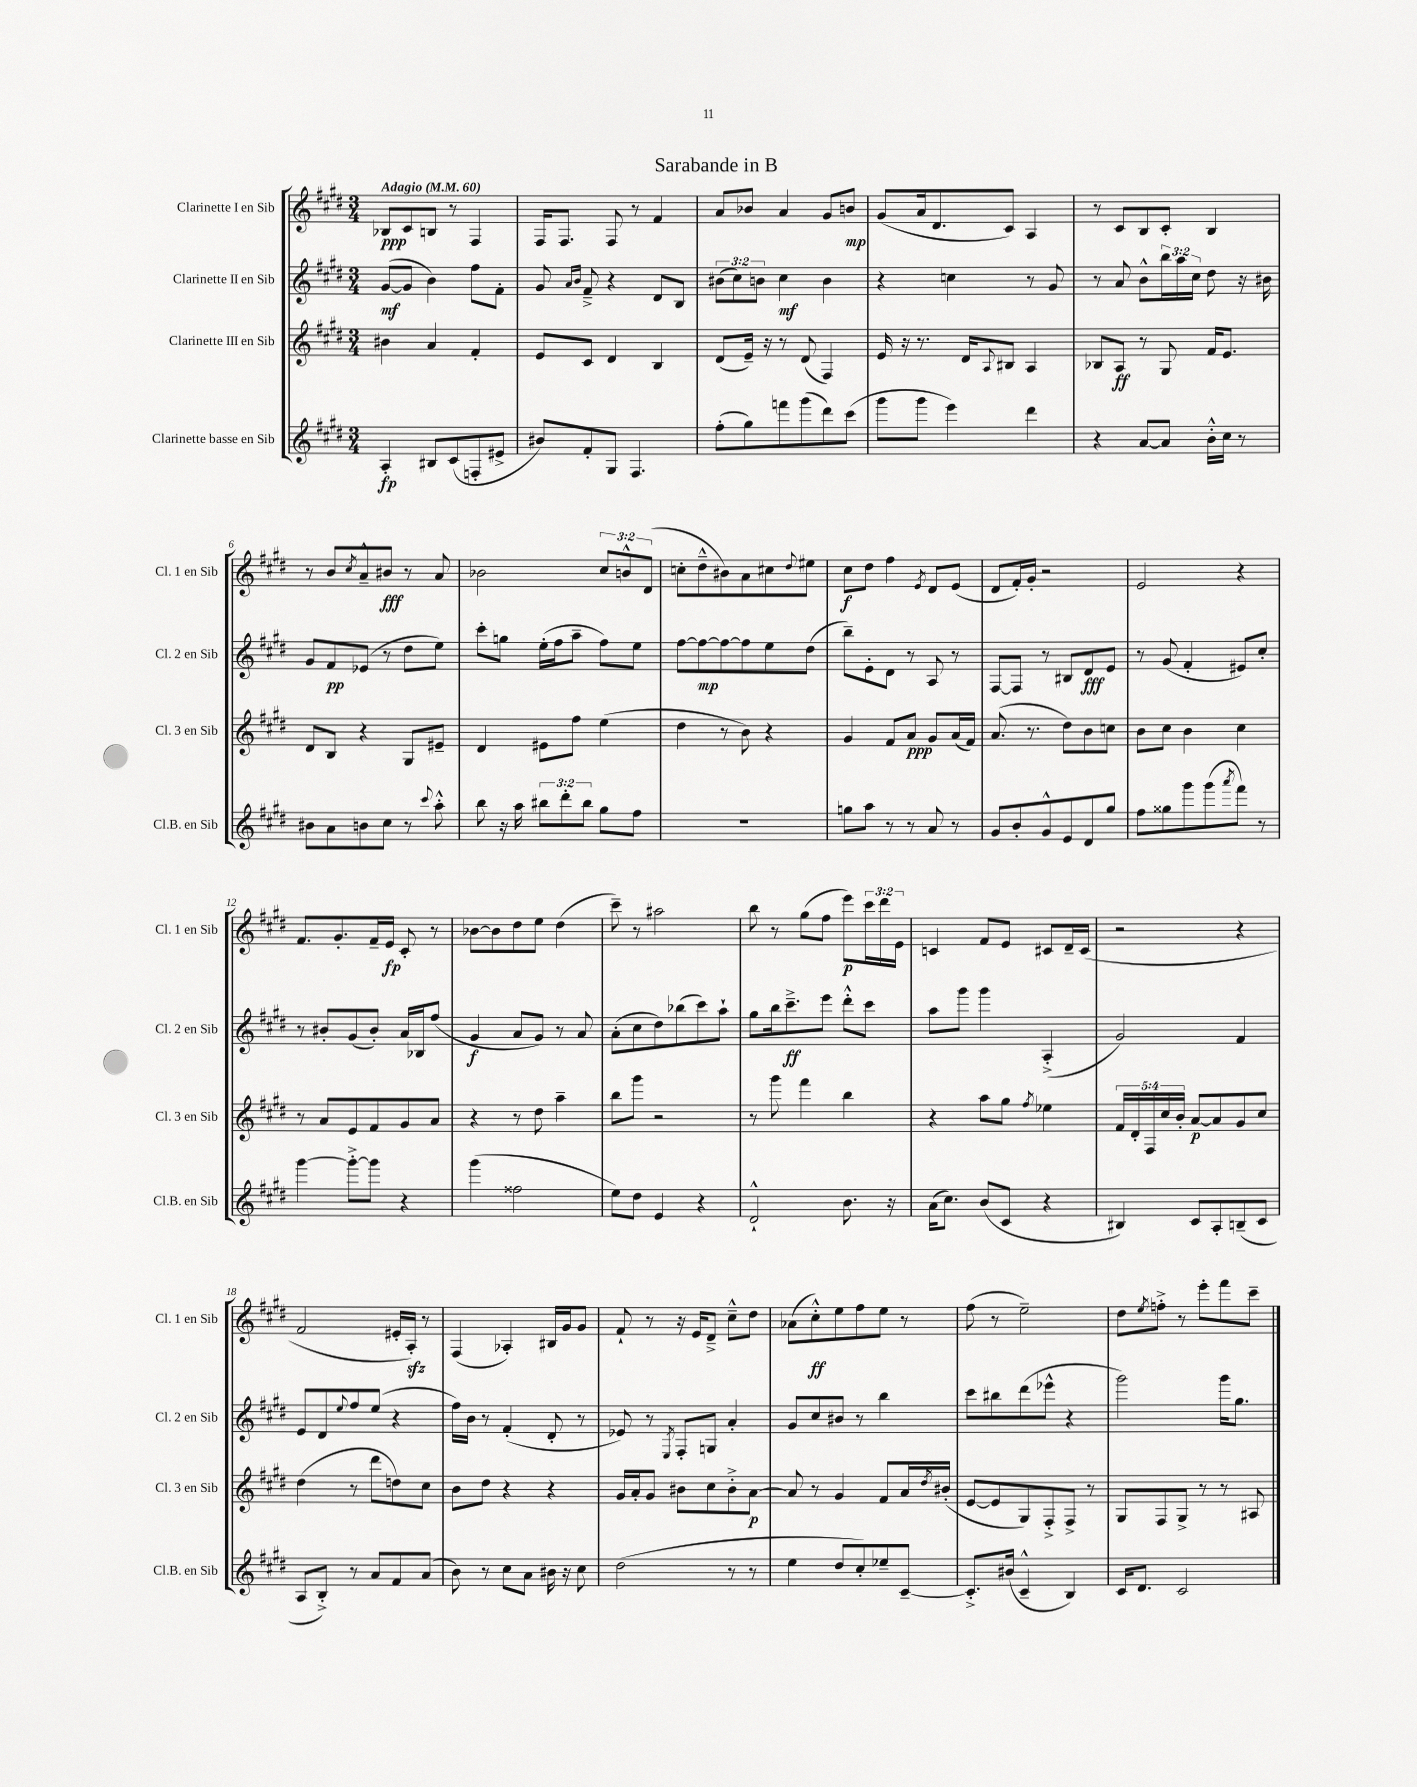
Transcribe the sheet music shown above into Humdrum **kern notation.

**kern	**kern	**kern	**kern
*staff4	*staff3	*staff2	*staff1
*clefG2	*clefG2	*clefG2	*clefG2
*k[f#c#g#d#]	*k[f#c#g#d#]	*k[f#c#g#d#]	*k[f#c#g#d#]
*M3/4	*M3/4	*M3/4	*M3/4
*MM60	*MM60	*MM60	*MM60
4A'/	4b#\	([8g#/L	8B-/L
.	.	8g#/]J	8c#/
8B#/L	4a/	4b\)	8B/J
(8c#/	.	.	8r
8F'/	4f#'/	8ff#\L	4F#/
8e#^/J	.	8f#'\J	.
=	=	=	=
8b#/L)	8e/L	8g#/	16F#/LK
.	.	.	8.F#/J
.	.	16qqa/LL	.
.	.	16qqb/JJ	.
8f#'/	8c#/J	8f#~^/	.
8G#/J	4d#/	4r	8F#/
4.F#/	.	.	8r
.	4B/	8d#/L	4f#/
.	.	8B/J	.
=	=	=	=
(8ff#'\L	(8d#/L	(12b#\L	8a/L
.	.	12cc#\)	.
8gg#\)	16e~/Jk)	.	8b-/J
.	.	12b\J	.
.	16r	.	.
8fff\	8r	4cc#\	4a/
(8ggg#\	(8d#/	.	.
8ddd#\)	4F#/)	4b\	8g#/L
(8ccc#\J	.	.	8b/J
=	=	=	=
8ggg#\L	16e/	4r	(8g#/L
.	16r	.	.
8ggg#\J	8.r	.	16a/k
.	.	.	8.d#/
4eee\)	.	4cc\	.
.	16d#/LK	.	.
.	8qqA/	.	.
.	8B#/J	.	8c#/J)
4ddd#\	4A/	8r	4A/
.	.	8g#/	.
=	=	=	=
4r	8B-/L	8r	8r
.	8A/J	8a/	8c#/L
[8a/L	8r	8b^^\L	8B/
8a/]J	8G#/	24bb\L	8c#'/J
.	.	24aa\	.
.	.	24cc#\JJ	.
16b'^^\LL	16f#/LK	8dd#\	4B/
16cc#\JJ	8.e/J	.	.
8r	.	16r	.
.	.	16b#\	.
=	=	=	=
8b#\L	8d#/L	8g#/L	8r
8a\	8B/J	8f#/	8b/L
.	.	.	8qcc#/
8b\	4r	(8e-/J	8a~^^/
8cc#\J	.	8r	8b#/J
8r	8G#/L	8dd#\L	8r
8qqccc#/	.	.	.
8aa'^^\	8e#~/J	8ee\J)	8a/
=	=	=	=
8bb\	4d#/	8ccc#'\L	2b-\
16r	.	8gg\J	.
16aa\	.	.	.
12bb#\L	8e#\L	(16ee'\LL	.
.	.	16ff#\J	.
12ddd#'\	.	.	.
.	8ff#\J	8aa~\J	.
12bb#\J	.	.	.
8gg#\L	(4ee\	8ff#\L)	12cc#/L
.	.	.	12b^^/
8ff#\J	.	8ee\J	.
.	.	.	(12d#/J
=	=	=	=
2.r	4dd#\	[8ff#\L	8cc'\L
.	.	8ff#\_	8dd#~^^\
.	8r	8ff#\_	8b#\)
.	8b\)	8ff#\]	8a\
.	4r	8ee\	8cc#\
.	.	.	8qqdd#/
.	.	(8dd#\J	8ee#\J
=	=	=	=
8gg\L	4g#/	8bb~\L)	8cc#\L
8aa\J	.	8e'\	8dd#\J
8r	8f#/L	8d#\J	4ff#\
8r	8a/J	8r	.
.	.	.	8qe/
8a/	8g#/L	8A/	8d#/L
8r	(16a/L	8r	(8e/J
.	16f#/JJ)	.	.
=	=	=	=
8g#/L	(8.a/	[8F#/L	8d#/L
8b'/	.	8F#/]J	16f#'/L)
.	8.r	.	16g#'/JJ
8g#^^/	.	8r	2r
8e/	8dd#\L)	8B#/L	.
8d#/	8b\	8d#/	.
8gg#/J	8cc\J	8e/J	.
=	=	=	=
8ff#\L	8b\L	8r	2e/
8gg##\	8cc#\J	(8g#/	.
8ggg#\	4b\	4f#'/	.
(8ggg#\	.	.	.
8qaaa/	.	.	.
8fff#\J)	4cc#\	8e#/L)	4r
8r	.	8cc#'/J	.
=	=	=	=
[4ggg#\	8r	8r	8.f#/L
.	8a/L	8b#'/L	.
.	.	.	8.g#'/
8ggg#'^\_L	8e/	(8g#/	.
8ggg#\]J	8f#/	8b#'/J)	16f#~/L
.	.	.	16e/JJ
4r	8g#/	16a/LL	8c#'/
.	.	16B-/J	.
.	8a/J	(8ff#/J	8r
=	=	=	=
(4ggg#\	4r	4g#/	[8b-\L
.	.	.	8b-\]
2ff##\	8r	8a/L	8dd#\
.	8dd#\	8g#/J)	8ee\J
.	4aa~\	8r	(4dd#\
.	.	8a/	.
=	=	=	=
8ee\L)	8bb\L	(8a'\L	8ccc#~\)
8dd#\J	8ggg#\J	8cc#\	8r
4e/	2r	8dd#\)	2aa#\
.	.	(8bb-\	.
4r	.	8ccc#\)	.
.	.	8aa`\J	.
=	=	=	=
2d#`^^/	8r	8gg#\L	8bb\
.	8ggg#\	16bb\k	8r
.	.	8.ccc#~^\	.
.	4fff#\	.	(8gg#\L
.	.	8eee\J	8ff#\J
8.b\	4bb\	8ddd#'^^\L	8eee\L)
.	.	8ccc#\J	24ccc#\L
.	.	.	24ddd#\
16r	.	.	.
.	.	.	24e\JJ
=	=	=	=
(16a\LK	4r	8aa\L	4c/
8.cc#\J)	.	.	.
.	.	8ggg#\J	.
(8b/L	8aa\L	4ggg#\	8f#/L
8c#/J	8gg#\J	.	8e/J
.	8qff#/	.	.
4r	4ee-\	(4A'^/	8c#/L
.	.	.	16d#~/L
.	.	.	(16c#/JJ
=	=	=	=
4B#/)	20f#/LL	2g#/)	2r
.	20d#'/	.	.
.	20F#/	.	.
.	20cc#/	.	.
.	20b'/JJ	.	.
8c#/L	[8a/L	.	.
8A'/	8a/]	.	.
(8B~/	8g#/	4f#/	4r
8c#/J	8cc#/J	.	.
=	=	=	=
8A/L	(4dd#\	8e/L	2f#/
8B'^/J)	.	8d#/	.
.	.	8qqee/	.
8r	8r	8ff#/	.
8a/L	8ddd#\L	(8ee/J	.
8f#/	8dd\)	4r	16e#'/LL
.	.	.	16A'/JJ)
(8a/J	8cc#\J	.	8r
=	=	=	=
8b\)	8b\L	16ff#\LL)	(4F#/
.	.	16b\JJ	.
8r	8dd#\J	8r	.
8cc#\L	4r	(4f#'/	4A-'/)
8a\J	.	.	.
16b#\	4r	8d#'/	16B#/LL
16r	.	.	16g#/J
8cc#\	.	8r	8g#/J
=	=	=	=
(2dd#\	16g#/LL	8e-/)	8f#`/
.	16a'/J	.	.
.	8g#/J	8r	8r
.	.	8qE/	.
.	8b#\L	8F#'/L	16r
.	.	.	16e/LK
.	8cc#\	8G/J	8d#~^/J
8r	8b#'^\	4a'/	8cc#~^^\L
8r	[8a\J	.	8dd#\J
=	=	=	=
4ee\	8a/]	8g#/L	(8a-\L
.	8r	8cc#/	8cc#'^^\)
8dd#/L	4g#/	8b#/J	8ee\
8cc#'/)	.	8r	8ff#\
8ee-~/	8f#/L	4bb\	8ee\J
[8c#~/J	16a/L	.	8r
.	8qdd#/	.	.
.	(16b#'/JJ	.	.
=	=	=	=
8.c#'^/]L	[8e/L	8ccc#\L	(8ff#\
.	8e/]	8bb#\	8r
(16b#/Jk	.	.	.
4c#~^^/	8G#/)	(8ddd#\	2ee~\)
.	8F#'^/	8eee-^^\J	.
4B/)	8F#^/J	4r	.
.	8r	.	.
=	=	=	=
16c#/LK	8G#/L	2ggg#\)	8dd#\L
8.d#/J	.	.	.
.	.	.	8qee/
.	8F#/	.	8ff'^\J
2c#/	8G#^/J	.	8r
.	8r	.	8eee'\L
.	8r	16ggg#\LK	8fff#\
.	.	8.gg#\J	.
.	8A#/	.	8ccc#~\J
==	==	==	==
*-	*-	*-	*-
